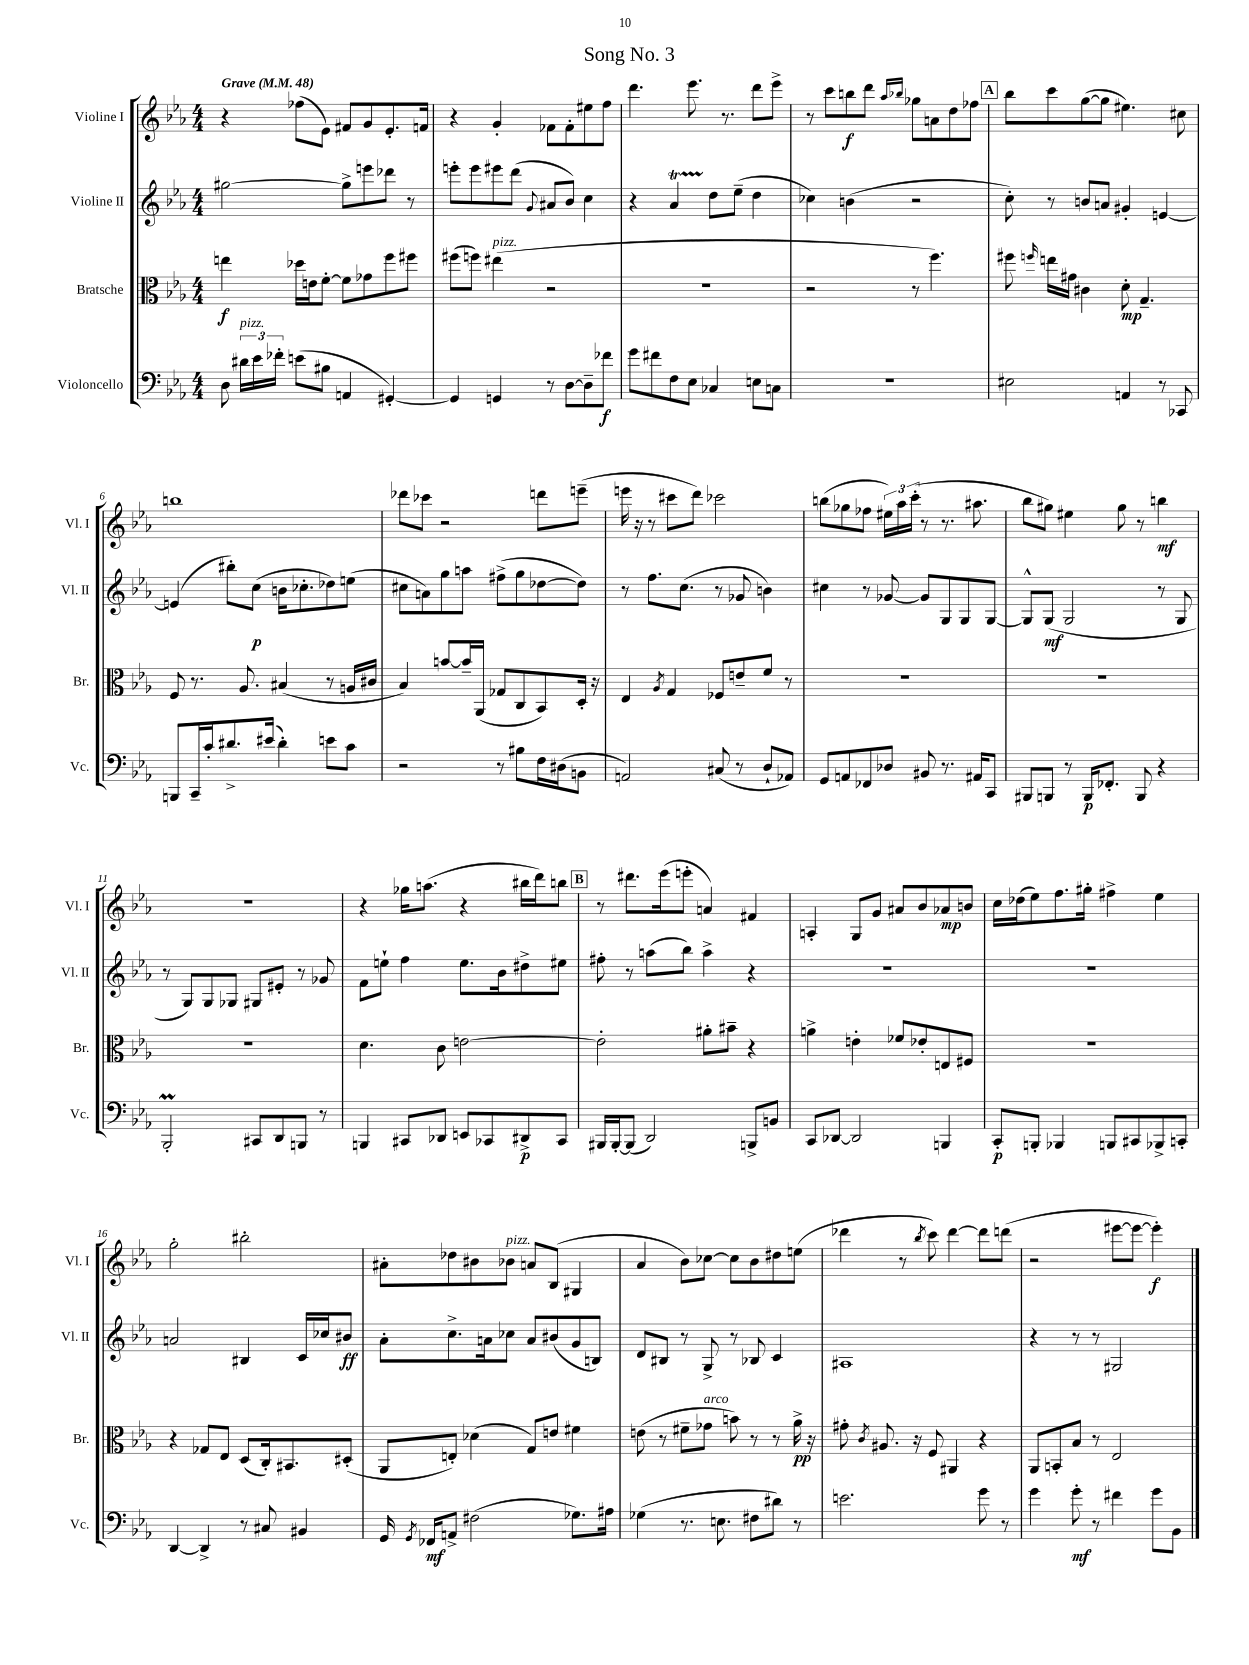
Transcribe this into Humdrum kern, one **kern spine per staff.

**kern	**kern	**kern	**kern
*staff4	*staff3	*staff2	*staff1
*clefF4	*clefC3	*clefG2	*clefG2
*k[b-e-a-]	*k[b-e-a-]	*k[b-e-a-]	*k[b-e-a-]
*M4/4	*M4/4	*M4/4	*M4/4
*MM48	*MM48	*MM48	*MM48
8D\	4ee\	[2gg#\	4r
24d#\LL	.	.	.
24e-\	.	.	.
24f-'\JJ	.	.	.
(8e\L	16dd-\LL	.	(8ff-\L
.	16e\J	.	.
8B#\J	[8f'\J	.	8e-\J)
4AA/	8f\]L	8gg#^\]L	8f#/L
.	8g-\	8eee\	8g/
[4GG#'/)	8ff\	8ddd-\J	8.e-'/
.	8ff#\J	8r	.
.	.	.	16f/Jk
=	=	=	=
4GG#/]	(8ff#\L	8eee'\L	4r
.	8ff\J)	8eee\	.
4GG/	(4ee#\	8eee#\	4g'/
.	.	(8ddd\J	.
.	.	8qqg/	.
8r	2r	8a#/L	8f-\L
[8D\L	.	8b-/J)	8f-'\
8D~\]	.	4cc\	8ee#\
8f-\J	.	.	8ff\J
=	=	=	=
8g\L	1r	4r	4.ddd\
8f#\	.	.	.
8F\	.	4a-/	.
8E-\J	.	.	8.eee-\
4C-/	.	8dd\L	.
.	.	.	8.r
.	.	(8ee-~\J	.
8E\L	.	4dd\	8ddd\L
8C\J	.	.	8eee-^\J
=	=	=	=
1r	2r	4cc-\)	8r
.	.	.	8ccc\L
.	.	(4b\	8bb\
.	.	.	8ddd\J
.	.	.	16qqaa-/LL
.	.	.	16qqbb-/JJ
.	8r	2r	8gg-\L
.	4.ff\)	.	8a\
.	.	.	8dd\
.	.	.	8ff-\J
=	=	=	=
2E#\	8ff#\	8cc'\)	8bb-\L
.	16qqff/	.	.
.	16ee\LL	8r	8ccc\
.	16g#\JJ	.	.
.	4c#\	8b/L	([8gg\
.	.	8a/J	8gg\]J
4AA/	8d'\	4g#'/	4.ee#\)
.	4.G~/	.	.
8r	.	[4e/	.
8CC-/	.	.	8cc#\
=	=	=	=
8BBB/L	8F/	(4e/]	1bb
16CC~/L	8.r	.	.
16c'/J	.	.	.
8.d#^/	.	8bb#'\L)	.
.	8.A-/	.	.
.	.	(8cc\J	.
(16e#/Jk	.	.	.
4d#'\)	(4B#/	16b\LK	.
.	.	8.cc-'\	.
8e\L	8r	8dd-\)	.
8c\J	16A/LL	(8ee\J	.
.	16c#/JJ	.	.
=	=	=	=
2r	4B-/)	8cc#\L	8ddd-\L
.	.	8a\)	8ccc-\J
.	[8b/L	8gg\	2r
.	16b~/]L	8aa\J	.
.	(16AA-/JJ	.	.
8r	8G-/L	(8ff#^\L	.
8B#\L	8C/	8gg\	.
16F\L	8BB-/)	[8dd-\	8ddd\L
(16D#\J	.	.	.
8BB\J	16D'/Jk	8dd-\]J)	(8eee~\J
.	16r	.	.
=	=	=	=
2AA/)	4E-/	8r	16eee\
.	.	.	16r
.	.	8.ff\L	8r
.	8qA-/	.	.
.	4G/	.	8ccc#\L
.	.	(8.cc\J	.
.	.	.	8ddd\J)
(8C#/	8F-/L	8r	2ccc-\
8r	8e~/	8g-/	.
8D`/L	8f/J	4b\)	.
8AA-/J)	8r	.	.
=	=	=	=
8GG/L	1r	4cc#\	(8bb\L
8AA/	.	.	8gg-\
8FF-/	.	8r	8ff-\J
8D-/J	.	[8g-/	24ee#\LL)
.	.	.	24aa-\
.	.	.	(24ccc'\JJ
8BB#/	.	8g-/]L	8r
8.r	.	8G/	8.r
.	.	8G/	.
16AA#/LK	.	.	8.aa#\
8CC/J	.	[8G/J	.
=	=	=	=
8BBB#/L	1r	8G^^/]L	8bb-\L
8BBB/J	.	(8G/J	8gg#\J)
8r	.	2G/	4ee#\
16BBB/LK	.	.	.
8.FF-'/J	.	.	.
.	.	.	8gg#\
8BBB/	.	.	8r
4r	.	8r	4bb\
.	.	8G/	.
=	=	=	=
2BBB-'/	1r	8r	1r
.	.	8G/L)	.
.	.	8G/	.
.	.	8G-/J	.
8CC#/L	.	8G#/L	.
8DD/	.	8e#'/J	.
8BBB/J	.	8r	.
8r	.	8g-/	.
=	=	=	=
4BBB/	4.d\	8f\L	4r
.	.	8ee`\J	.
8CC#/L	.	4ff\	16gg-\LK
.	.	.	(8.aa\J
8DD-/J	8c\	.	.
8EE/L	[2e\	8.ee\L	4r
8CC-/	.	.	.
.	.	16b-\k	.
8DD#^/	.	8dd#^\	16bb#\LL
.	.	.	16ddd\J)
8CC-/J	.	8ee#\J	8bb\J
=	=	=	=
16BBB#/LL	2e'\]	8ff#'\	8r
[16BBB#'/J	.	.	.
(8BBB#/]J	.	8r	8.ddd#\L
2DD/)	.	(8aa\L	.
.	.	.	(16eee-\k
.	.	8bb-\J)	8eee'\J
.	8a#'\L	4aa^\	4a/)
.	8b#~\J	.	.
8BBB^/L	4r	4r	4f#/
8BB/J	.	.	.
=	=	=	=
8CC/L	4a^\	1r	4A'/
[8DD-/J	.	.	.
2DD-/]	4e'\	.	8G/L
.	.	.	8g/J
.	8f-/L	.	8a#/L
.	8e-'/	.	8b-/
4BBB/	8E/	.	8a-/
.	8F#/J	.	8b/J
=	=	=	=
8CC'/L	1r	1r	16cc\LL
.	.	.	(16dd-\J
8BBB'/J	.	.	8ee-\)
4BBB-/	.	.	8.ff\
.	.	.	16gg#'\Jk
8BBB/L	.	.	4ff#^\
8CC#/	.	.	.
8BBB-^/	.	.	4ee-\
8CC'/J	.	.	.
=	=	=	=
[4DD/	4r	2a/	2gg'\
4DD^/]	8G-/L	.	.
.	8E-/J	.	.
8r	(8D/L	4B#/	2bb#'\
8C#/	16C'/k)	.	.
.	8.BB#/	.	.
4BB#/	.	16c/LL	.
.	.	16cc-/J	.
.	(8D#'/J	8b#/J	.
=	=	=	=
16GG/	8AA-/L	8a-'\L	8a#'\L
8qGG/	.	.	.
16FF-/LK	.	.	.
8AA^/J	8E'/J)	8.cc^\	8dd-\
(2F#\	(4d-\	.	8b#\
.	.	16a\k	.
.	.	8cc-\J	8b-\J
.	8G/L)	8a/L	8a/L
.	8e/J	(8b#/	(8B-/J
8.G-\L)	4f#\	8g/	4G#/
.	.	8B/J)	.
16A#\Jk	.	.	.
=	=	=	=
(4G-\	(8e\	8d/L	4a-/
.	8r	8B#/J	.
8.r	8f#~\L	8r	8b-\L)
.	8g-\J	8G^/	[8cc-\J
8.E\	.	.	.
.	8b\)	8r	8cc-\]L
8F#\L	8r	8B-/	8b-\
8d#\J)	8r	4c/	8dd#\
8r	16a-^\	.	(8ee\J
.	16r	.	.
=	=	=	=
2.e\	8g#'\	1A#	4ddd-\
.	8qc/	.	.
.	8.A#/	.	.
.	.	.	8r
.	16r	.	.
.	.	.	8qbb-/
.	8F/	.	8ccc\)
.	4AA#/	.	[4ddd-\
8g\	4r	.	8ddd-\]L
8r	.	.	(8ddd\J
=	=	=	=
4g\	8AA-/L	4r	2r
.	8BB'/	.	.
8g'\	8B-/J	8r	.
8r	8r	8r	.
4f#\	2E-/	2G#/	[8eee#\L
.	.	.	8eee#\_J
8g\L	.	.	4eee#'\])
8BB-\J	.	.	.
==	==	==	==
*-	*-	*-	*-
